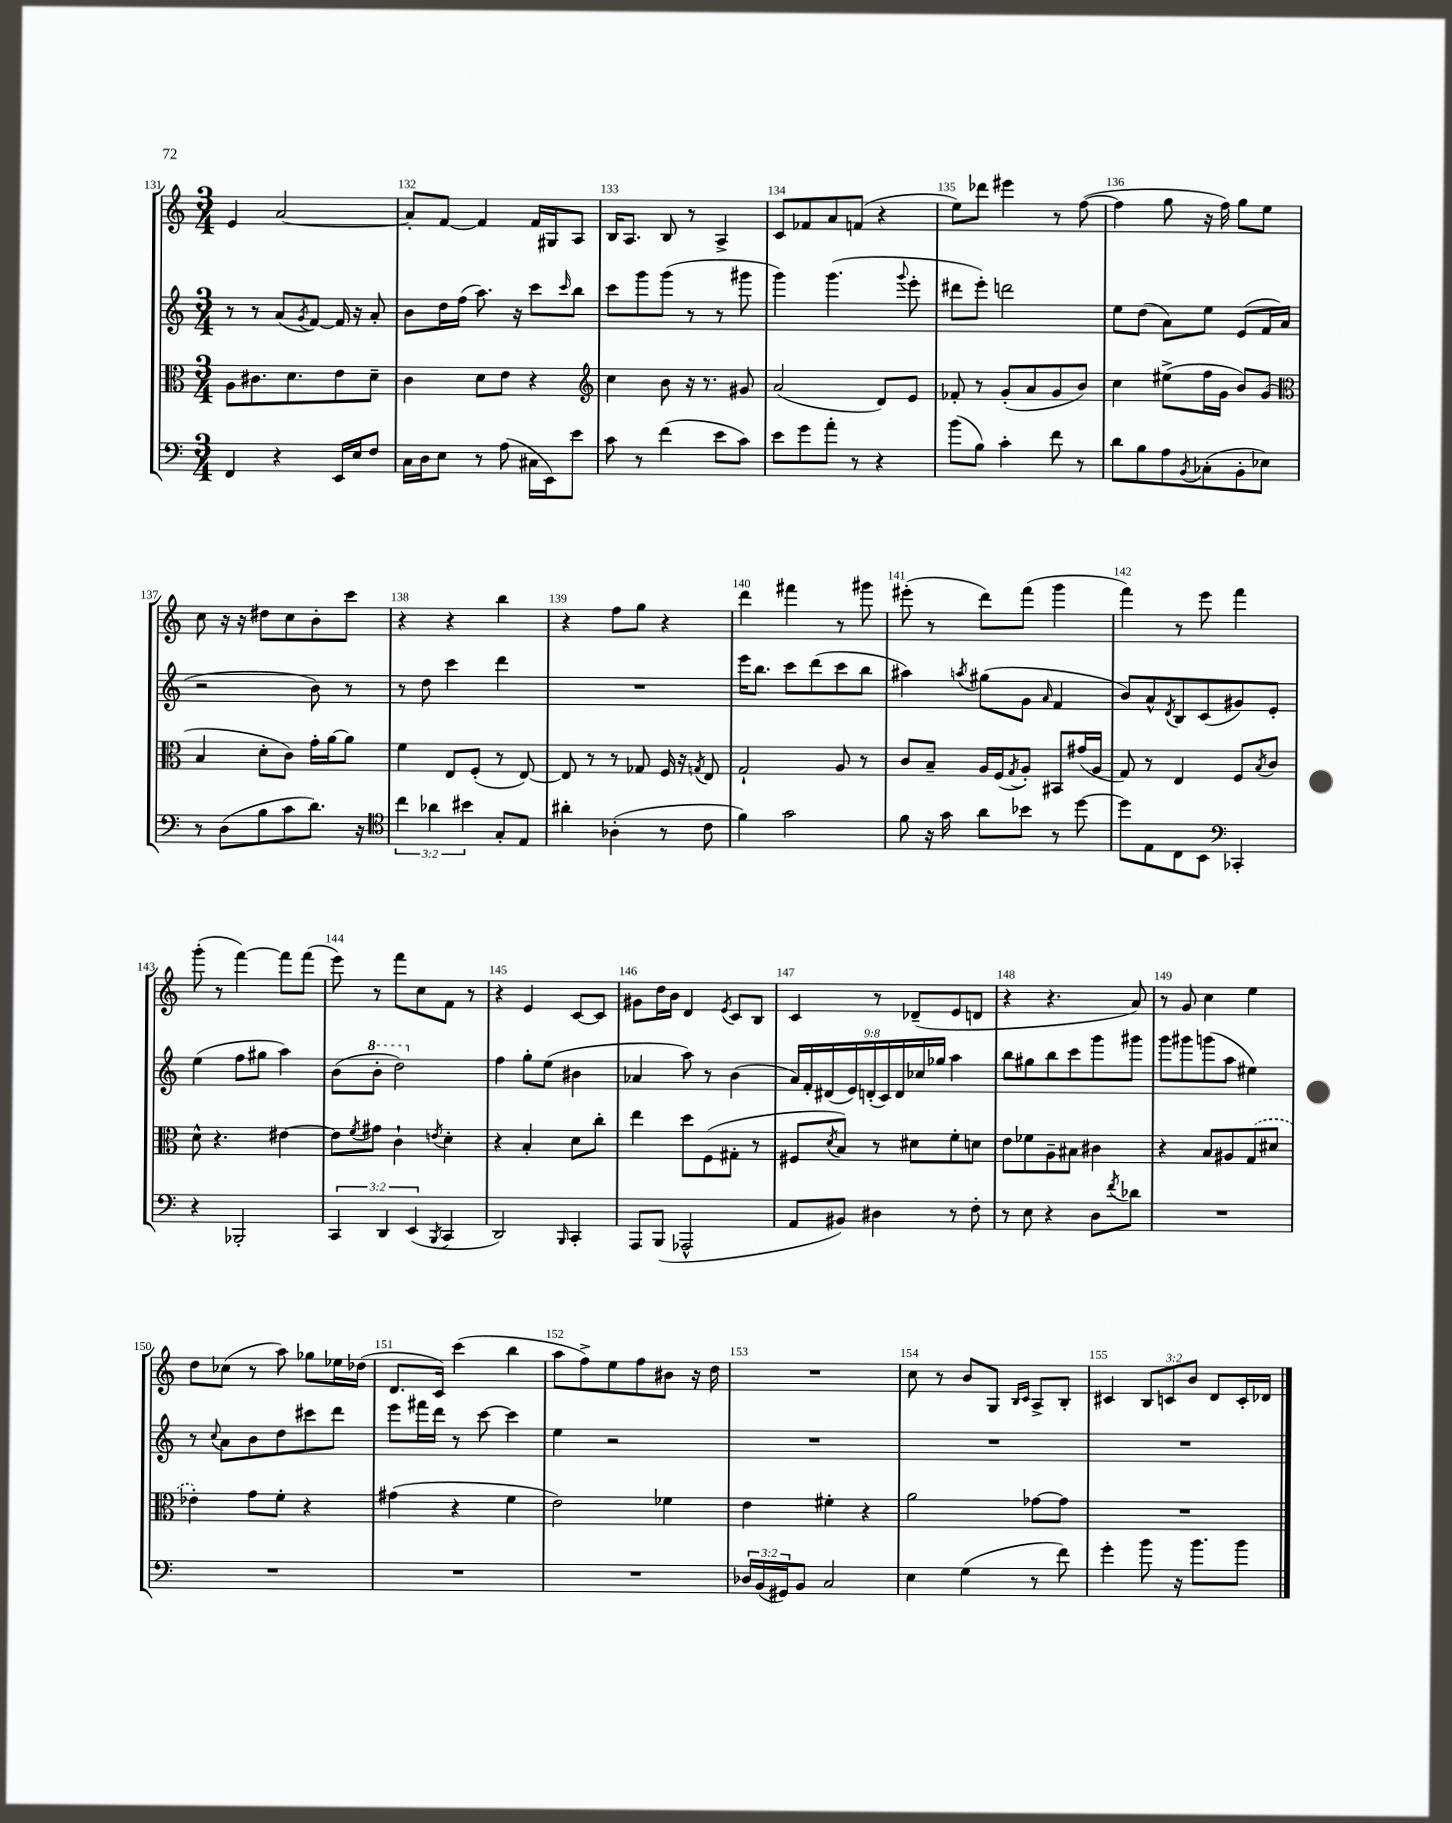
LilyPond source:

<<
\new StaffGroup <<
\new Staff = "s0" {
    \clef treble \key c \major \numericTimeSignature \time 3/4 \override Staff.TupletNumber.text = #tuplet-number::calc-fraction-text
    e'4 a'2~ |
    a'8-. f'8~ f'4 f'16 gis16 a8 |
    b16 a8. b8 r8 a4-> |
    c'8 fes'8 a'8 f'8( r4 |
    e''8) des'''8 eis'''4 r8 f''8~( |
    f''4 g''8 r16 f''16) g''8 e''8 |
    c''8 r16 r16 dis''8 c''8 b'8-. c'''8 |
    r4 r4 b''4 |
    r4 f''8 g''8 r4 |
    d'''4 fis'''4 r8 gis'''8 |
    eis'''8-.( r8 d'''8) f'''8( g'''4 |
    f'''4) r8 e'''8 f'''4 |
    g'''8-.( r8 f'''4~) f'''8 f'''8( |
    e'''8) r8 f'''8 c''8 f'8 r8 |
    r4 e'4 c'8~ c'8 |
    gis'8 d''16 b'16 d'4 \acciaccatura { e'8 } c'8 b8 |
    c'4 r8 des'8--( e'8 d'8 |
    r4 r4. a'8) |
    r8 g'8 c''4 e''4 |
    d''8 ces''8( r8 a''8) ges''8 ees''16 des''16( |
    d'8. c'16) c'''4( b''4 |
    a''8 f''8->) e''8 f''8 bis'8 r16 d''16 |
    R2. |
    c''8 r8 b'8 g8 \grace { b16 c'16 } a8-> b8-. |
    cis'4 \tuplet 3/2 { b8 c'8 b'8 } d'8 c'16-. des'16 \bar "|." |
}
\new Staff = "s1" {
    \clef treble \key c \major \numericTimeSignature \time 3/4 \override Staff.TupletNumber.text = #tuplet-number::calc-fraction-text
    r8 r8 a'8( \acciaccatura { g'8 } f'8~) f'16 r16 a'8-. |
    b'8 d''16 f''16( a''8.) r16 c'''8 \grace { c'''16 } b''8 |
    c'''8 g'''8 g'''8( r8 r8 gis'''8 |
    g'''4) g'''4.( \appoggiatura { g'''8 } e'''8-. |
    dis'''8 e'''8-.) d'''2 |
    e''8 d''8( a'8) e''8 e'8( f'16 a'16 |
    r2 b'8) r8 |
    r8 d''8 c'''4 d'''4 |
    R2. |
    e'''16 b''8. c'''8 d'''8( c'''8 b''8 |
    ais''4) \acciaccatura { a''8 } gis''8( g'8 \grace { a'16 } f'4 |
    b'8) a'8-^ \acciaccatura { d'8 } b8 c'8( gis'8) e'8-. |
    e''4( f''8 gis''8 a''4) |
    b'8( \ottava #1 b''8-. d'''2) \ottava #0 |
    f''4 g''8-. e''8( bis'4 |
    aes'4 a''8) r8 b'4( |
    \tuplet 9/8 { a'16) f'16-. dis'16( e'16) d'16-.( c'16) d'16 ces''16 ges''16 } a''4 |
    b''8 gis''8 b''8 c'''8 g'''8 gis'''8 |
    g'''8 gis'''8 g'''8( a''8 eis''4) |
    r8 \appoggiatura { c''8 } a'8 b'8 d''8 cis'''8 d'''8 |
    e'''8 fis'''16 d'''16 r8 c'''8~ c'''4 |
    e''4 r2 |
    R2. |
    R2. |
    R2. \bar "|." |
}
\new Staff = "s2" {
    \clef alto \key c \major \numericTimeSignature \time 3/4
    a8 cis'8. d'8. e'8 d'8-- |
    c'4 d'8 e'8 r4 |
    \clef treble c''4 b'8 r16 r8. gis'8 |
    a'2( d'8) e'8 |
    fes'8-. r8 g'8-.( a'8 g'8 b'8) |
    c''4 eis''8->( f''16 g'16 b'8) g'8( |
    \clef alto b4 d'8-. c'8) g'16-. a'16~ a'8 |
    f'4 e8 f8-.( r8 e8~) |
    e8 r8 r8 ges8 f16 r16 \acciaccatura { g8 } e8 |
    g2-! a8 r8 |
    c'8 b8-- a16 f16( \acciaccatura { g8 } a8-.) bis,8 gis'16( a16 |
    g8) r8 e4 f8 \acciaccatura { b8 } c'8 |
    d'8-^ r4. eis'4~ |
    eis'8 \acciaccatura { f'8 } gis'8 c'4-! \acciaccatura { e'8 } d'4-. |
    r4 b4-. d'8 c''8-. |
    e''4 d''8 f8( gis8-. r8 |
    fis8 \acciaccatura { d'8 } b8) r8 dis'8 f'8-. d'8 |
    e'8 fes'8 a8-- bis8 cis'4 |
    r4 b8 ais8 \once \slurDashed g8( dis'8 |
    ees'4-.) g'8 f'8-. r4 |
    gis'4( r4 f'4 |
    e'2) fes'4 |
    e'4 fis'4-. r4 |
    a'2 ges'8~ ges'8 |
    R2. \bar "|." |
}
\new Staff = "s3" {
    \clef bass \key c \major \numericTimeSignature \time 3/4 \override Staff.TupletNumber.text = #tuplet-number::calc-fraction-text
    f,4 r4 e,16 e16 f8 |
    c16 d16 e8 r8 a8( cis16 e,16) e'8 |
    c'8 r8 f'4( e'8 c'8) |
    e'8 g'8 a'8-. r8 r4 |
    b'8( b8) c'4-. f'8 r8 |
    d'8 b8 a8 \acciaccatura { b,8 } ces8-.( b,8-. ees8) |
    r8 d8( b8 c'8 d'8.) r16 |
    \clef tenor \tuplet 3/2 { c''4 aes'4 bis'4 } g8-. e8 |
    ais'4-. aes4-.( r8 c'8 |
    f'4) g'2 |
    f'8 r16 g'16 a'8 bes'8 r8 d''8~ |
    d''8 e8 c8 b,8 \clef bass ces,4-. |
    r4 bes,,2-. |
    \tuplet 3/2 { c,4 d,4 e,4( } \acciaccatura { b,,8 } c,4 |
    d,2) \grace { b,,16 } c,4-. |
    a,,8 b,,8( aes,,2-^ |
    a,8 bis,8) dis4 r8 f8-. |
    r8 e8 r4 d8 \acciaccatura { f'8 } des'8 |
    R2. |
    R2. |
    R2. |
    R2. |
    \tuplet 3/2 { des16 b,16( gis,16) } b,8 c2 |
    e4 g4( r8 f'8) |
    g'4-. b'8 r16 b'8. b'8 \bar "|." |
}
>>
>>
\layout { \context { \Score currentBarNumber = #131 \override BarNumber.break-visibility = ##(#f #t #t) barNumberVisibility = #all-bar-numbers-visible } }
